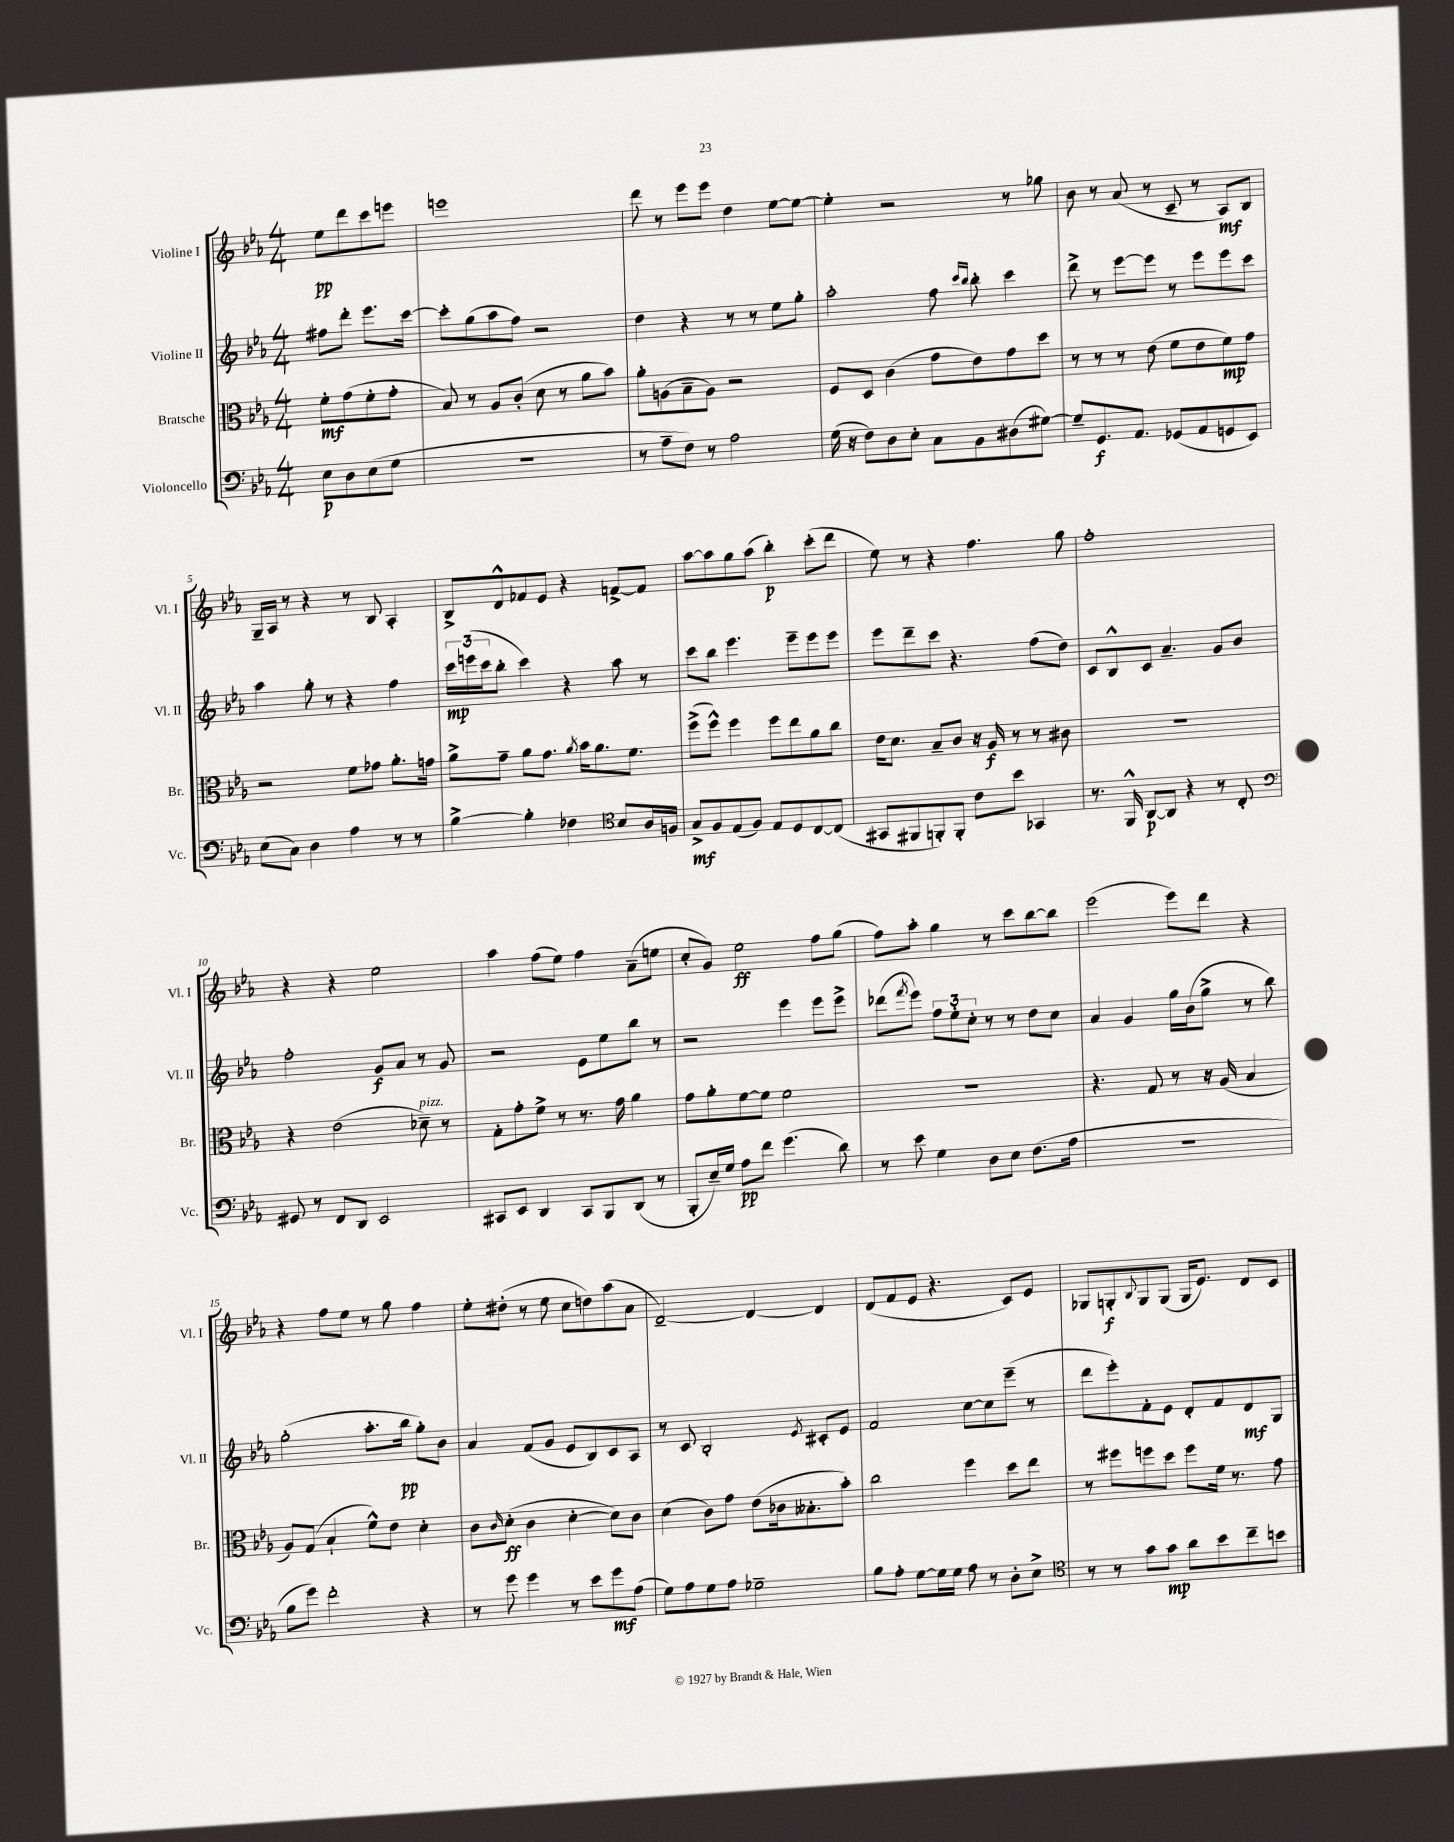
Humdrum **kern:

**kern	**kern	**kern	**kern
*staff4	*staff3	*staff2	*staff1
*clefF4	*clefC3	*clefG2	*clefG2
*k[b-e-a-]	*k[b-e-a-]	*k[b-e-a-]	*k[b-e-a-]
*M4/4	*M4/4	*M4/4	*M4/4
8E-	8f'	8ff#	8ee-
8D	(8g	8ddd'	8ddd
(8E-	8f'	8.eee-	8ccc
8G	8g'	.	8eee
.	.	[16ccc	.
=	=	=	=
1r	8B-)	8ccc']	1eee
.	8r	(8gg	.
.	8A-	8aa-	.
.	(8c'	8ff)	.
.	8d	2r	.
.	8r	.	.
.	8a-	.	.
.	8b-)	.	.
=	=	=	=
8r	8a-'	4dd	8ddd
8A-~	(8A	.	8r
8F)	8B-~	4r	8eee-
8r	8A)	.	8eee-
2A-	2r	8r	4dd
.	.	8r	.
.	.	8ee-	[8ee-
.	.	8gg'	8ee-_
=	=	=	=
(16G	8F	2aa-'	4ee-']
16r	.	.	.
8F)	8D	.	.
8D	(4c	.	2r
8E-'	.	.	.
8C	8g	8ff	.
.	.	16qqccc	.
.	.	16qqbb-	.
8BB-	8e-)	8bb-'	.
(8D#	8g	4ccc	8r
[8G#)	8dd	.	8gg-
=	=	=	=
8G#~]	8r	8ddd^	8b-
8.GG	8r	8r	8r
.	8r	[8eee-	(8a-
8.AA-	.	.	.
.	(8e-	8eee-]	8r
(8GG-	8f	8r	8c~
8AA-	8e-	8eee-	8r
8GG	8f)	8eee-	8A-)
8EE-)	8g	8ccc	8B-
=	=	=	=
(8E-	2r	4aa-	16G~
.	.	.	16A-
8C)	.	.	8r
4D	.	8gg'	4r
.	.	8r	.
4A-	8f	4r	8r
.	8g-	.	8B-
8r	8.a-'	4ff	4A-'
8r	.	.	.
.	16g	.	.
=	=	=	=
[4B-^	8a-^	24ccc	8B-^
.	.	(24eee	.
.	.	24ccc	.
.	8g~	8bb-'	8d^^
4B-']	8a-	4ccc)	8f-
.	8.g	.	8e-
4F-	.	4r	4r
.	8qa-	.	.
.	16b-	.	.
.	8.a-	.	.
*clefC4	*	*	*
8B-	.	8aa-	[8f^
.	8.f	.	.
16A-	.	8r	8f]
16F	.	.	.
=	=	=	=
8G^	(8ff^	8ccc	[8aa-
8F	8ff^^)	8bb-	8aa-]
(8E-	4ff	4.eee-	8gg
8F)	.	.	(8aa-
8E-	8ff	.	4bb-')
8D	8ee-	8eee-~	.
[8C	8a-	8eee-	(8ccc'
(8C]	8cc	8eee-	8ddd
=	=	=	=
8GG#	16e-	8eee-	8ee-)
.	8.d	.	.
8FF#	.	8ddd~	8r
8FF')	8B-~	8ccc	4r
8FF'	8c	4.r	.
8c	16r	.	4.ff
.	16A-	.	.
8b-	8r	.	.
4GG-	8r	(8ff	.
.	8c#	8dd)	8gg
=	=	=	=
8.r	1r	8c	1ff'
.	.	8B-^^	.
16FF^^	.	.	.
[8AA-	.	8c	.
8AA-]	.	4.a-~	.
4r	.	.	.
8r	.	8g	.
8C'	.	8b-	.
=	=	=	=
*clefF4	*	*	*
8GG#	4r	2ff'	4r
8r	.	.	.
8FF	(2e-	.	4r
8DD	.	.	.
2EE-	.	8g	2ee-
.	.	8a-	.
.	8d-~)	8r	.
.	8r	8g	.
=	=	=	=
8CC#	8G'	2r	4aa-
8EE-	8g'	.	.
4DD	8f^	.	(8ff
.	8r	.	8ee-)
8CC#	8.r	8e-	4ff
8BBB-	.	8ee-	.
.	16g	.	.
(8DD	4a-	8bb-	(8a-~
8r	.	8r	8ee
=	=	=	=
8BBB-'	8g	2r	8cc'
16E-~)	8a-'	.	8g)
16G	.	.	.
8A-	[8f	.	2ee-
8f	8f]	.	.
(4.g	2f	4eee-	.
.	.	8eee-	8ff
8d)	.	8eee-^	(8gg
=	=	=	=
8r	1r	(8ddd-	8ff)
.	.	8qfff	.
8e-	.	8eee-)	8aa-'
4G	.	12ff	4gg
.	.	12ee-'	.
.	.	12cc'	.
8D	.	8r	8r
8E-	.	8r	8ccc
(8.F	.	8dd	[8bb-
.	.	8cc	8bb-]
16A-	.	.	.
=	=	=	=
1r	4.r	4a-	(2eee-
.	.	4g	.
.	8G	.	.
.	8r	16gg	8eee-)
.	.	(16b-	.
.	16r	8gg^	8ddd
.	(16A-	.	.
.	4B-	8r	4r
.	.	8bb-)	.
=	=	=	=
8B-	8A-)	(2gg'	4r
8g)	(8G	.	.
2f'	4B-`	.	8ff
.	.	.	8ee-
.	8f^^)	8.aa-'	8r
.	8e-	.	8gg
.	.	16bb-	.
4r	4d'	8gg')	4ff
.	.	8b-	.
=	=	=	=
8r	8c	4a-	8ee-'
.	16qqc	.	.
8g	(8d'	.	(8dd#'
4g	4c	(8f	8r
.	.	8g	8ee-
8r	[4d'	8e-	8cc
8e-	.	8B-)	8dd)
8g	8d])	8c	(8aa-
(8A-	8c	8A-	8a-
=	=	=	=
8G)	(4d	8r	[2d~)
8A-	.	8c	.
8G	8c)	2B-'	.
8A-	8g	.	.
2G-~	(8e-	.	4d_
.	16c-	.	.
.	8.B--'	.	.
.	.	8qe-	.
.	.	8c#'	4d]
.	8b-')	8e-	.
=	=	=	=
8B-	2cc	2f	(8d
8A-'	.	.	8f
[8G	.	.	8e-
16G]	.	.	4.r
16G	.	.	.
8A-	4ff	[8cc	.
8r	.	8cc]	.
8D'	8dd	(8eee-~	8c)
8E-^	8ee-	8r	8e-
=	=	=	=
*clefC4	*	*	*
8r	8r	8ddd	8G-
8r	8ff#	8eee-')	8G'
.	.	.	8qqB-
8g	8ff	8f'	8G
8g	8dd	8e-	(8G
8a-	8ff	8d'	16G
.	.	.	8.e-)
8b-	16f	8f	.
.	8.r	.	.
8cc~	.	8d	8d
8b	8g	8G	8c
==	==	==	==
*-	*-	*-	*-
